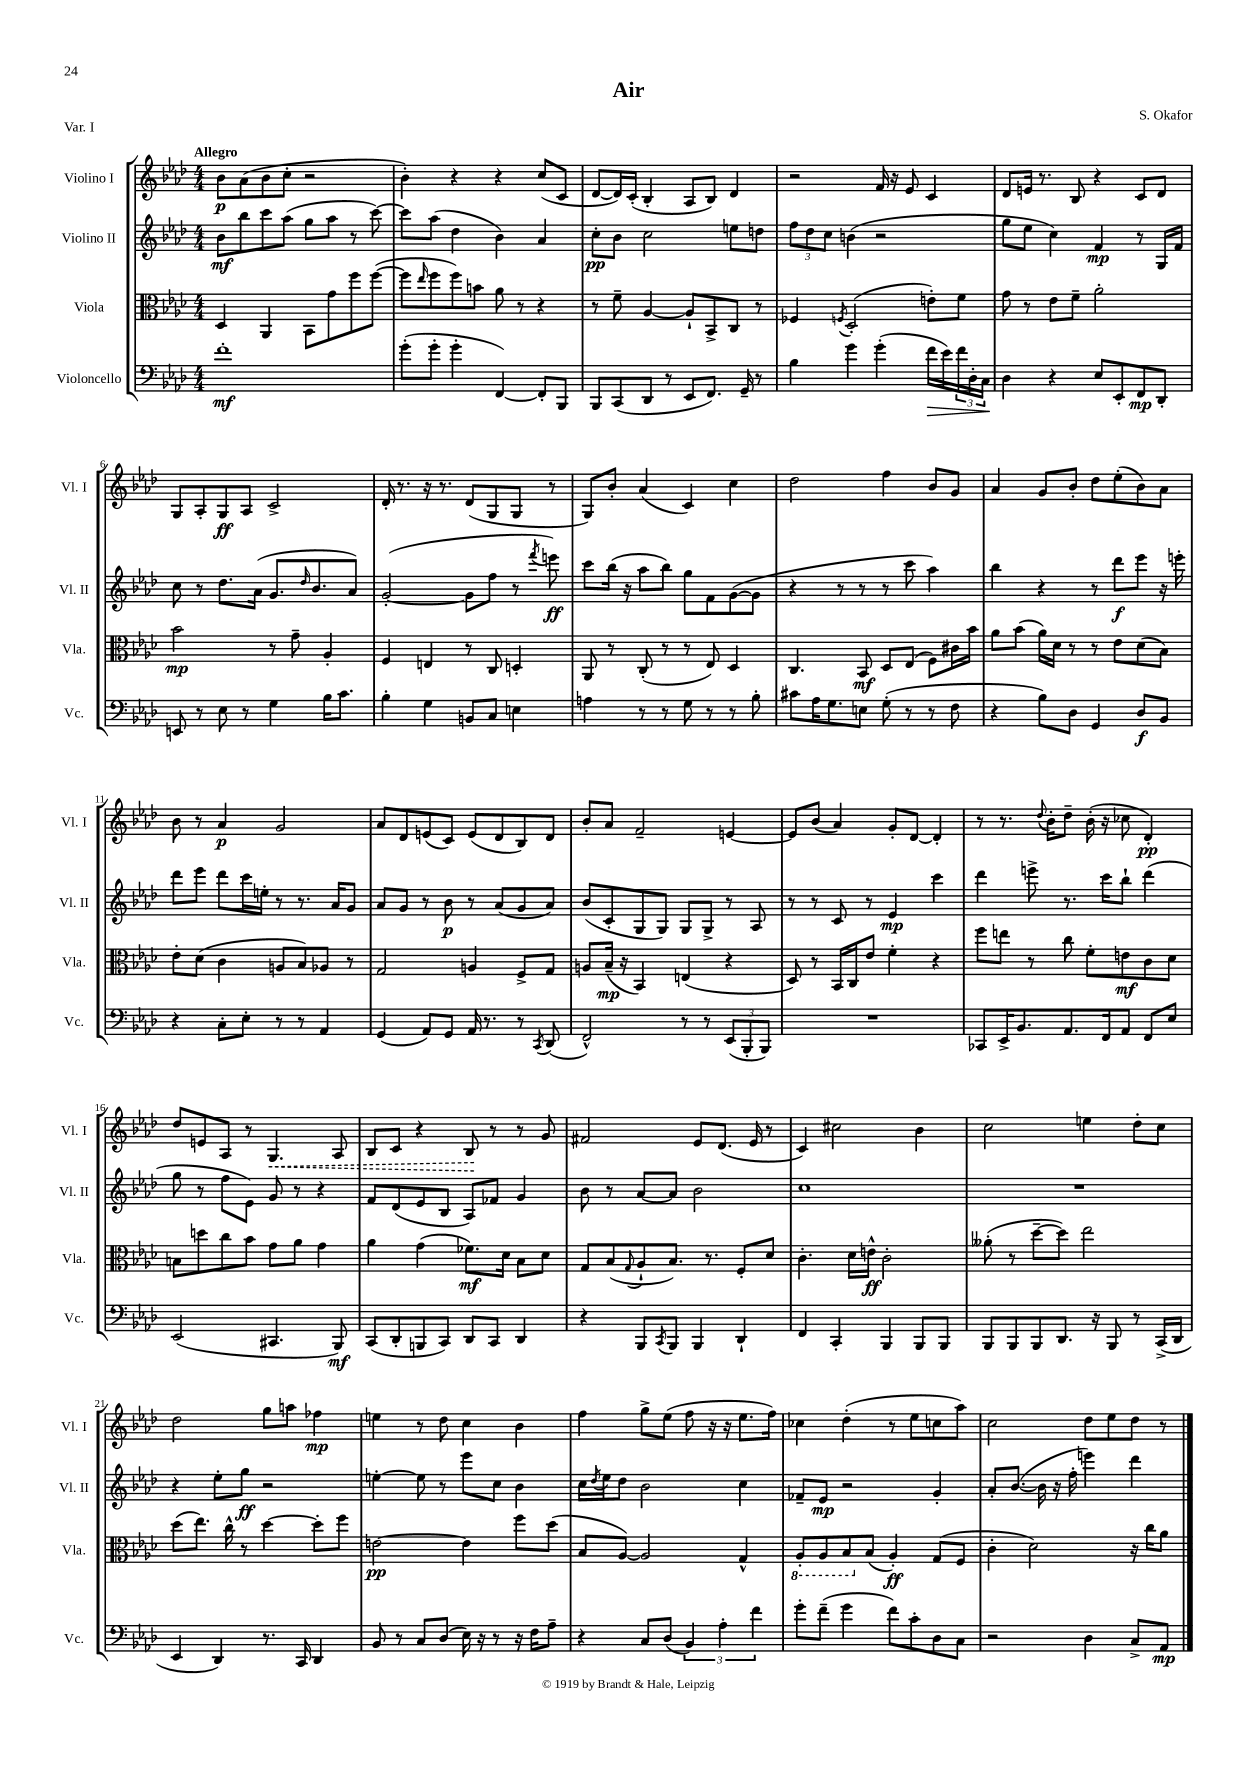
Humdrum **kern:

**kern	**dynam	**kern	**dynam	**kern	**dynam	**kern	**dynam
*part4	*part4	*part3	*part3	*part2	*part2	*part1	*part1
*staff4	*staff4	*staff3	*staff3	*staff2	*staff2	*staff1	*staff1
*I"Violoncello	*	*I"Viola	*	*I"Violino II	*	*I"Violino I	*
*I'Vc.	*	*I'Vla.	*	*I'Vl. II	*	*I'Vl. I	*
*clefF4	*	*clefC3	*	*clefG2	*	*clefG2	*
*k[b-e-a-d-]	*	*k[b-e-a-d-]	*	*k[b-e-a-d-]	*	*k[b-e-a-d-]	*
*M4/4	*	*M4/4	*	*M4/4	*	*M4/4	*
=1	=1	=1	=1	=1	=1	=1	=1
!	!	!	!	!	!	!LO:TX:a:B:t=Allegro	!
1f'	mf	4D-/	.	8b-\L	mf	8b-\L	p
.	.	.	.	8bb-\	.	(8a-\	.
.	.	4AA-/	.	8ccc\	.	8b-\	.
.	.	.	.	(8aa-\J	.	8cc'\J	.
.	.	8BB-\L	.	8gg\L	.	2r	.
.	.	8g\	.	8aa-\J	.	.	.
.	.	8ff\	.	8r	.	.	.
.	.	([8ff\J	.	[8ccc\)	.	.	.
=2	=2	=2	=2	=2	=2	=2	=2
(8g'\L	.	8ff\L]	.	8ccc\L]	.	4b-'\)	.
.	.	16qqee-/	.	.	.	.	.
8g'\J	.	8ff\	.	(8aa-\J	.	.	.
4g'\	.	8ff\)	.	4dd-\	.	4r	.
.	.	8bn\J	.	.	.	.	.
[4FF/)	.	8a-\	.	4b-\)	.	4r	.
.	.	8r	.	.	.	.	.
8FF'/L]	.	4r	.	4a-/	.	(8cc/L	.
8BBB-/J	.	.	.	.	.	8c/J	.
=3	=3	=3	=3	=3	=3	=3	=3
8BBB-/L	.	8r	.	8cc'\L	pp	[8d-/L	.
(8CC/	.	8f~\	.	8b-\J	.	16d-/L])	.
.	.	.	.	.	.	(16c'/JJ	.
8DD-/J	.	[4A-/	.	2cc\	.	4B-'/	.
8r	.	.	.	.	.	.	.
8EE-/L	.	8A-`/L]	.	.	.	8A-/L	.
8.FF/J)	.	8BB-^/	.	.	.	8B-/J)	.
.	.	8C/J	.	8een\L	.	4d-/	.
16GG~/	.	.	.	.	.	.	.
8r	.	8r	.	8ddn\J	.	.	.
=4	=4	=4	=4	=4	=4	=4	=4
4B-\	.	4F-X/	.	12ff\L	.	2r	.
.	.	.	.	12dd-\	.	.	.
.	.	.	.	12cc\J	.	.	.
.	.	8qFn/	.	.	.	.	.
4g\	.	(2D-'/	.	(4bn\	.	.	.
(4g'\	.	.	.	2r	.	16f/	.
.	.	.	.	.	.	16r	.
.	.	.	.	.	.	8e-/	.
!	!LO:HP:b	!	!	!	!	!	!
16f\LL	>	8en'\L)	.	.	.	4c/	.
16e-\)	.	.	.	.	.	.	.
24f\	.	8f\J	.	.	.	.	.
24D-'\	.	.	.	.	.	.	.
24C\JJ	.	.	.	.	.	.	.
=5	=5	=5	=5	=5	=5	=5	=5
4D-\	.	8g\	.	8gg\L	.	8d-/L	.
.	.	8r	.	8ee-\J	.	16en/Jk	.
.	.	.	.	.	.	8.r	.
4r	]	8e-\L	.	4cc\)	.	.	.
.	.	8f~\J	.	.	.	8B-/	.
8E-/L	.	2a-'\	.	4f/	mp	4r	.
8EE-'/	.	.	.	.	.	.	.
8FF/	mp	.	.	8r	.	8c/L	.
8DD-'/J	.	.	.	16G/LL	.	8d-/J	.
.	.	.	.	16f/JJ	.	.	.
!!LO:LB:g=z
=6	=6	=6	=6	=6	=6	=6	=6
8EEn/	.	2b-\	mp	8cc\	.	8G/L	.
8r	.	.	.	8r	.	8A-'/	.
8E-\	.	.	.	8.dd-\L	.	8G/	ff
8r	.	.	.	.	.	8A-/J	.
.	.	.	.	(16a-\Jk	.	.	.
4G\	.	8r	.	8.g/L	.	2c^/	.
.	.	8g~\	.	.	.	.	.
.	.	.	.	16qqdd-/	.	.	.
.	.	.	.	8.b-/	.	.	.
16B-\KL	.	4A-'/	.	.	.	.	.
8.c\J	.	.	.	.	.	.	.
.	.	.	.	8a-/J)	.	.	.
=7	=7	=7	=7	=7	=7	=7	=7
4B-'\	.	4F/	.	([2g'/	.	16d-'/	.
.	.	.	.	.	.	8.r	.
4G\	.	4En/	.	.	.	16r	.
.	.	.	.	.	.	8.r	.
8BBn/L	.	8r	.	8g\L]	.	(8d-/L	.
8C/J	.	8C/	.	8ff\J	.	8G/	.
4En\	.	4Dn'/	.	8r	.	8G/J	.
.	.	.	.	8qfff/	.	.	.
.	.	.	.	8eeen\)	ff	8r	.
=8	=8	=8	=8	=8	=8	=8	=8
4An\	.	8AA-/	.	8ccc\L	.	8G/L)	.
.	.	8r	.	(16bb-\Jk	.	8b-'/J	.
.	.	.	.	16r	.	.	.
8r	.	(8C'/	.	8aa-\L	.	(4a-/	.
8r	.	8r	.	8bb-\J)	.	.	.
8G\	.	8r	.	8gg\L	.	4c/)	.
8r	.	8E-/)	.	8f\	.	.	.
8r	.	4D-/	.	([8g\	.	4cc\	.
8B-'\	.	.	.	8g\J]	.	.	.
=9	=9	=9	=9	=9	=9	=9	=9
8c#X\L	.	4.C/	.	4r	.	2dd-\	.
16A-\K	.	.	.	.	.	.	.
8.G\	.	.	.	.	.	.	.
.	.	.	.	8r	.	.	.
8En\J	.	8BB-/	mf	8r	.	.	.
(8G'\	.	8D-/L	.	8r	.	4ff\	.
8r	.	(8E-/J	.	8ccc\	.	.	.
8r	.	8F\L)	.	4aa-\)	.	8b-/L	.
8F\	.	16c#X\L	.	.	.	8g/J	.
.	.	16b-\JJ	.	.	.	.	.
=10	=10	=10	=10	=10	=10	=10	=10
4r	.	8a-\L	.	4bb-\	.	4a-/	.
.	.	(8b-\J	.	.	.	.	.
8B-\L)	.	16a-\LL)	.	4r	.	8g/L	.
.	.	16d-\JJ	.	.	.	.	.
8D-\J	.	8r	.	.	.	8b-'/J	.
4GG/	.	8r	.	8r	.	8dd-\L	.
.	.	8e-\L	.	8ddd-\L	f	(8ee-'\	.
8D-/L	f	(8d-\	.	8eee-\J	.	8b-\)	.
8BB-/J	.	8B-\J)	.	16r	.	8a-\J	.
.	.	.	.	16eeen'\	.	.	.
!!LO:LB:g=z
=11	=11	=11	=11	=11	=11	=11	=11
4r	.	8e-'\L	.	8ddd-\L	.	8b-\	.
.	.	(8d-\J	.	8eee-\J	.	8r	.
8C'\L	.	4c\	.	8ddd-\L	.	4a-/	p
8E-'\J	.	.	.	16ccc\L	.	.	.
.	.	.	.	16een'\JJ	.	.	.
8r	.	8An/L	.	8r	.	2g/	.
8r	.	8B-/)	.	8.r	.	.	.
4AA-/	.	8A-X/J	.	.	.	.	.
.	.	.	.	16a-/KL	.	.	.
.	.	8r	.	8g/J	.	.	.
=12	=12	=12	=12	=12	=12	=12	=12
(4GG/	.	2G/	.	8a-/L	.	8a-/L	.
.	.	.	.	8g/J	.	8d-/	.
8AA-/L)	.	.	.	8r	.	(8en/	.
8GG/J	.	.	.	8b-\	p	8c/J)	.
16AA-/	.	4An/	.	8r	.	(8e/L	.
8.r	.	.	.	.	.	.	.
.	.	.	.	(8a-/L	.	8d-/	.
8r	.	8F^/L	.	8g/	.	8B-/)	.
8qCC/	.	.	.	.	.	.	.
(8DD-/	.	8G/J	.	8a-/J)	.	8d-/J	.
=13	=13	=13	=13	=13	=13	=13	=13
2FF^^/)	.	8An/L	.	(8b-/L	.	8b-'/L	.
.	.	(16B-~/Jk	mp	8c'/	.	8a-/J	.
.	.	16r	.	.	.	.	.
.	.	4BB-/)	.	8G/	.	2f~/	.
.	.	.	.	8G/J)	.	.	.
8r	.	(4En/	.	8G/L	.	.	.
8r	.	.	.	8G^/J	.	.	.
(12EE-/L	.	4r	.	8r	.	[4en/	.
12BBB-'/	.	.	.	.	.	.	.
.	.	.	.	8A-/	.	.	.
12BBB-/J)	.	.	.	.	.	.	.
=14	=14	=14	=14	=14	=14	=14	=14
1r	.	8D-/)	.	8r	.	8e/L]	.
.	.	8r	.	8r	.	(8b-/J	.
.	.	16BB-/LL	.	8c/	.	4a-/)	.
.	.	16C/J	.	.	.	.	.
.	.	8e-/J	.	8r	.	.	.
.	.	4f'\	.	4e-/	mp	8g'/L	.
.	.	.	.	.	.	[8d-/J	.
.	.	4r	.	4ccc\	.	4d-'/]	.
=15	=15	=15	=15	=15	=15	=15	=15
8CC-X/L	.	8ff\L	.	4ddd-\	.	8r	.
16EE-^/K	.	8een\J	.	.	.	8.r	.
8.BB-/	.	.	.	.	.	.	.
.	.	8r	.	8eeen^\	.	.	.
.	.	.	.	.	.	8qqdd-/	.
.	.	.	.	.	.	16b-'\KL	.
8.AA-/	.	8cc\	.	8.r	.	8dd-~\J	.
.	.	8f'\L	.	.	.	(16b-'\	.
16FF/k	.	.	.	16ccc\KL	.	16r	.
8AA-/J	.	8en\	mf	8bb-`\J	.	8cc-X\	.
8FF/L	.	8c\	.	(4ddd-\	.	4d-'/)	pp
8E-/J	.	8d-\J	.	.	.	.	.
!!LO:LB:g=z
=16	=16	=16	=16	=16	=16	=16	=16
(2EE-/	.	8Bn\L	.	8gg\	.	8dd-/L	.
.	.	8ddn\	.	8r	.	8en/	.
.	.	8cc\	.	8ff\L	.	8A-/J	.
.	.	8b-\J	.	8e-\J)	.	8r	.
!	!	!	!	!	!	!	!LO:HP:b
4.CC#X/	.	8g\L	.	8g/	.	4.G/	<
.	.	8a-\J	.	8r	.	.	.
.	.	4g\	.	4r	.	.	.
8BBB-/)	mf	.	.	.	.	8A-/	.
=17	=17	=17	=17	=17	=17	=17	=17
(8CC/L	.	4a-\	.	8f/L	.	8B-/L	.
8DD-'/	.	.	.	(8d-/	.	8c/J	.
8BBBn/	.	(4g\	.	8e-/	.	4r	.
8CC/J)	.	.	.	8B-/J	.	.	.
8DD-/L	.	8.f-X\L)	mf	8A-/L)	.	8B-/	.
8CC/J	.	.	.	8f-X/J	.	8r	[
.	.	16d-\Jk	.	.	.	.	.
4DD-/	.	8B-\L	.	4g/	.	8r	.
.	.	8d-\J	.	.	.	8g/	.
=18	=18	=18	=18	=18	=18	=18	=18
4r	.	8G/L	.	8b-\	.	2f#X/	.
.	.	(8B-/	.	8r	.	.	.
.	.	8qqG/	.	.	.	.	.
8BBB-/L	.	8A-`/	.	[8a-/L	.	.	.
8qCC/	.	.	.	.	.	.	.
8BBB-/J	.	8.B-/J)	.	8a-/J]	.	.	.
4BBB-/	.	.	.	2b-\	.	8e-/L	.
.	.	8.r	.	.	.	.	.
.	.	.	.	.	.	(8.d-/J	.
4DD-`/	.	8F'/L	.	.	.	.	.
.	.	.	.	.	.	16e-/	.
.	.	8d-/J	.	.	.	8r	.
=19	=19	=19	=19	=19	=19	=19	=19
4FF/	.	4.c'\	.	1cc	.	4c/)	.
4CC'/	.	.	.	.	.	2cc#X\	.
.	.	16d-\LL	.	.	.	.	.
.	.	16en^^\JJ	ff	.	.	.	.
4BBB-/	.	2c'\	.	.	.	.	.
8BBB-/L	.	.	.	.	.	4b-\	.
8BBB-/J	.	.	.	.	.	.	.
=20	=20	=20	=20	=20	=20	=20	=20
8BBB-/L	.	(8a--X'\	.	1r	.	2cc\	.
8BBB-/	.	8r	.	.	.	.	.
8BBB-/	.	[8dd-~\L	.	.	.	.	.
8.DD-/J	.	8dd-\J])	.	.	.	.	.
.	.	2ee-\	.	.	.	4een\	.
16r	.	.	.	.	.	.	.
8BBB-/	.	.	.	.	.	.	.
8r	.	.	.	.	.	8dd-'\L	.
(16CC^/LL	.	.	.	.	.	8cc\J	.
16DD-/JJ	.	.	.	.	.	.	.
!!LO:LB:g=z
=21	=21	=21	=21	=21	=21	=21	=21
4EE-/	.	(8dd-\L	.	4r	.	2dd-\	.
.	.	8.ee-\J)	.	.	.	.	.
4DD-/)	.	.	.	8ee-'\L	.	.	.
.	.	16cc^^\	.	.	.	.	.
.	.	8r	.	8gg\J	ff	.	.
8.r	.	[4dd-\	.	2r	.	8gg\L	.
.	.	.	.	.	.	8aan\J	.
16CC/	.	.	.	.	.	.	.
4DD-/	.	8dd-'\L]	.	.	.	4ff-X\	mp
.	.	8ff\J	.	.	.	.	.
=22	=22	=22	=22	=22	=22	=22	=22
8BB-/	.	[2en\	pp	[4een'\	.	4een\	.
8r	.	.	.	.	.	.	.
8C/L	.	.	.	8ee\]	.	8r	.
(8D-/J	.	.	.	8r	.	8dd-\	.
16E-\)	.	4e\]	.	8eee-\L	.	4cc\	.
16r	.	.	.	.	.	.	.
8r	.	.	.	8cc\J	.	.	.
16r	.	8ff\L	.	4b-\	.	4b-\	.
16F\KL	.	.	.	.	.	.	.
8A-~\J	.	(8dd-\J	.	.	.	.	.
=23	=23	=23	=23	=23	=23	=23	=23
4r	.	8B-/L	.	16cc\LL	.	4ff\	.
.	.	.	.	8qdd-/	.	.	.
.	.	.	.	16ee-\J	.	.	.
.	.	[8A-/J)	.	8dd-\J	.	.	.
8C/L	.	2A-/]	.	2b-\	.	8gg^\L	.
(8D-/J	.	.	.	.	.	(8ee-\J	.
6BB-/)	.	.	.	.	.	8ff\	.
.	.	.	.	.	.	16r	.
6A-'\	.	.	.	.	.	.	.
.	.	.	.	.	.	16r	.
.	.	4G^^/	.	4cc\	.	8.ee-\L	.
6f\	.	.	.	.	.	.	.
.	.	.	.	.	.	16ff\Jk)	.
=24	=24	=24	=24	=24	=24	=24	=24
*	*	*8ba	*	*	*	*	*
8g'\L	.	8AA-'/L	.	8f-X~/L	.	4cc-X\	.
(8f~\J	.	8AA-/	.	8e-/J	mp	.	.
4g\	.	8BB-/	.	2r	.	(4dd-'\	.
*	*	*X8ba	*	*	*	*	*
.	.	(8B-/J	.	.	.	.	.
8f\L)	.	4A-'/)	ff	.	.	8r	.
8c'\	.	.	.	.	.	8ee-\L	.
8D-\	.	(8G/L	.	4g'/	.	8ccn\	.
8C\J	.	8F/J	.	.	.	8aa-\J)	.
=25	=25	=25	=25	=25	=25	=25	=25
2r	.	4c'\	.	8a-'/L	.	2cc\	.
.	.	.	.	([8.b-/J	.	.	.
.	.	2d-\)	.	.	.	.	.
.	.	.	.	16b-\]	.	.	.
.	.	.	.	16r	.	.	.
.	.	.	.	16ff'\	.	.	.
4D-\	.	.	.	4eeen\)	.	8dd-\L	.
.	.	.	.	.	.	8ee-\	.
8C^/L	.	16r	.	4ddd-\	.	8dd-\J	.
.	.	16cc\KL	.	.	.	.	.
8AA-/J	mp	8a-\J	.	.	.	8r	.
==	==	==	==	==	==	==	==
*-	*-	*-	*-	*-	*-	*-	*-
